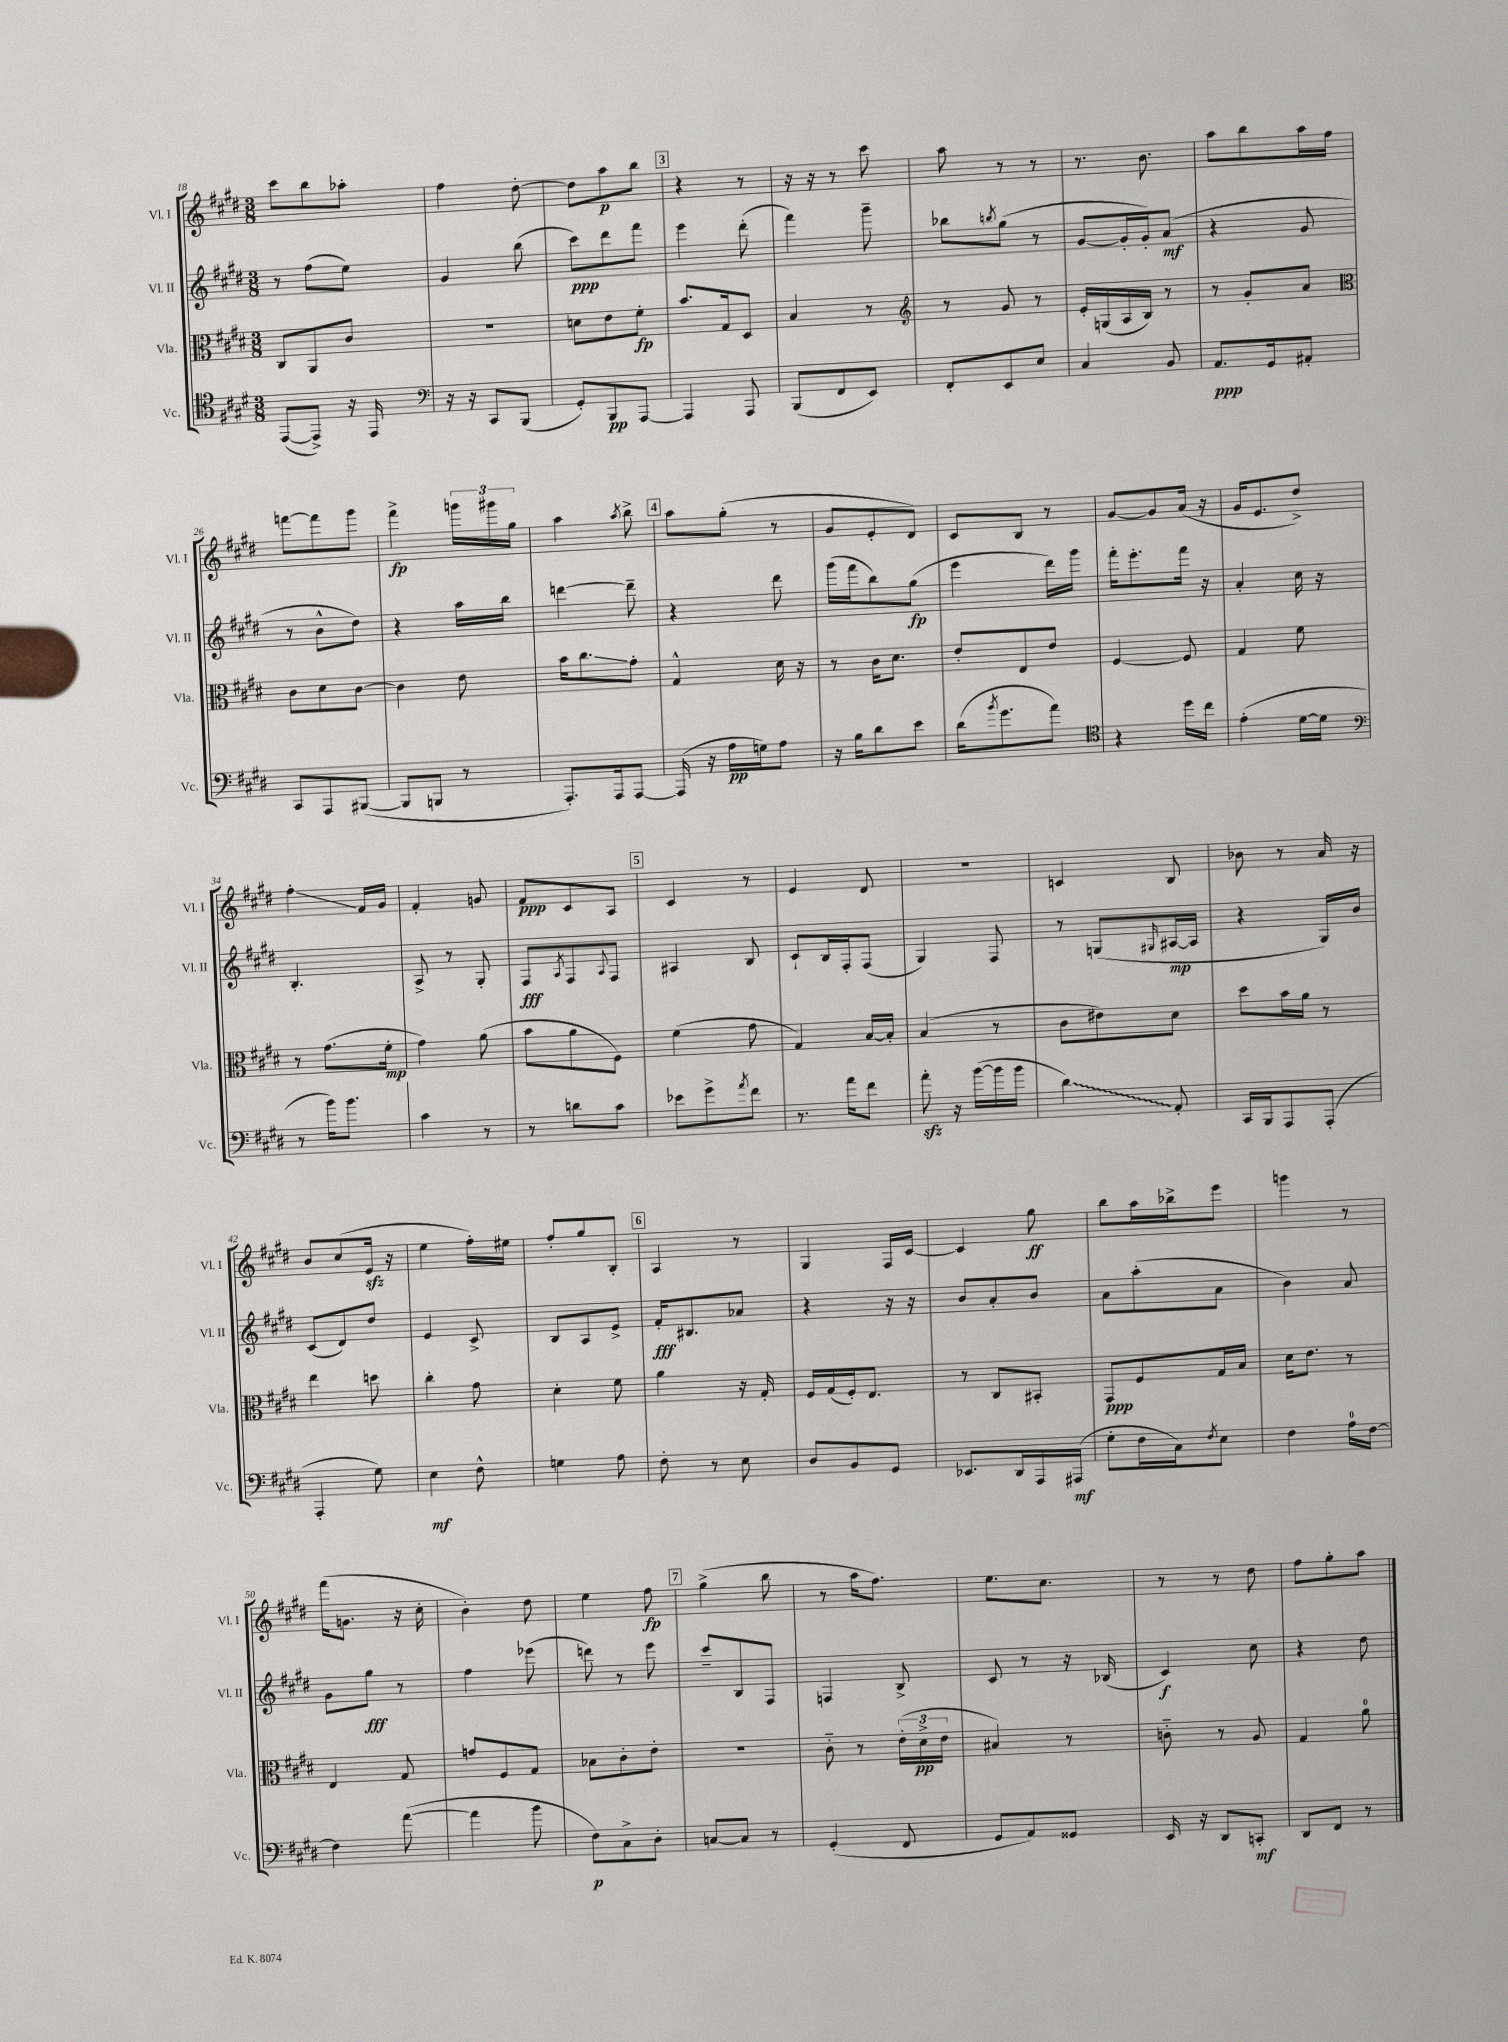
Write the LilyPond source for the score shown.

<<
\new StaffGroup <<
\new Staff = "s0" \with { instrumentName = "Vl. I" shortInstrumentName = "Vl. I" } {
    \clef treble \key e \major \numericTimeSignature \time 3/8
    cis'''8 b''8 aes''8-. |
    fis''4 dis''8~-. |
    dis''8 a''8\p b''8 |
    \mark \markup { \box "3" } r4 r8 |
    r16 r16 r8 cis'''8 |
    a''8 r8 r8 |
    r8. b'8. |
    a''8 b''8 a''16 fis''16 |
    f'''8~ f'''8 gis'''8 |
    fis'''4->\fp \tuplet 3/2 { g'''16 gis'''16 gis''16 } |
    a''4 \acciaccatura { a''8 } b''8-> |
    \mark \markup { \box "4" } a''8 gis''8-.( r8 |
    gis'8 e'8-. dis'8) |
    cis'8 b8 r8 |
    gis'8~ gis'8 a'16( r16 |
    gis'16 e'8. dis''8->) |
    fis''4-.\glissando fis'16 gis'16 |
    fis'4-. g'8 |
    fis'8\ppp cis'8 a8 |
    \mark \markup { \box "5" } cis'4 r8 |
    e'4 dis'8 |
    R4. |
    c'4 b8 |
    bes'8 r8 a'16 r16 |
    b'8 cis''8( e'16\sfz r16 |
    e''4 fis''16-.) eis''16 |
    fis''8-. gis''8 b8-. |
    \mark \markup { \box "6" } a4 r8 |
    gis4 fis16 cis'16~ |
    cis'4 gis''8\ff |
    b''8 a''16 bes''16-> e'''8 |
    g'''4 r8 |
    fis'''16( g'8. r16 cis''16-. |
    b'4-.) dis''8 |
    e''4 fis''8\fp |
    \mark \markup { \box "7" } gis''4->( b''8 |
    r8 a''16 fis''8.) |
    e''8. cis''8. |
    r8 r8 dis''8 |
    fis''8 gis''8-. a''8 \bar "|." |
}
\new Staff = "s1" \with { instrumentName = "Vl. II" shortInstrumentName = "Vl. II" } {
    \clef treble \key e \major \numericTimeSignature \time 3/8
    r8 fis''8( e''8) |
    gis'4 b''8( |
    cis'''8\ppp) dis'''8 fis'''8 |
    \mark \markup { \box "3" } e'''4 dis'''8-.( |
    fis'''4) gis'''8-- |
    bes''8 \acciaccatura { b''8 } gis''8( r8 |
    gis'8~ gis'16-. gis'16-.) a'8\mf( |
    r4 gis'8 |
    r8 b'8-^ dis''8) |
    r4 a''16 b''16 |
    d'''4~ d'''8-- |
    \mark \markup { \box "4" } r4 dis'''8 |
    gis'''16( fis'''16 b''8) gis''8\fp( |
    e'''4 dis'''16) gis'''16 |
    fis'''16-. e'''8.-. fis'''16 r16 |
    a'4-. cis''16 r16 |
    b4.-. |
    a8-> r8 gis8-. |
    fis8\fff \acciaccatura { a8 } fis8 \appoggiatura { a8 } fis8 |
    \mark \markup { \box "5" } ais4 b8 |
    cis'8-! b16 fis16-. fis8( |
    gis4) fis8 |
    r8 g8( \grace { gis16 } ais16~\mp ais16 |
    r4 gis16) b'16 |
    cis'8( dis'8) dis''8 |
    e'4 cis'8-> |
    b8 a8 e'8-> |
    \mark \markup { \box "6" } fis'16-.\fff bis8. aes'8 |
    r4 r16 r16 |
    b'8 a'8-. b'8 |
    a'8 a''8-.( a'8 |
    b'4) a'8 |
    gis'8 gis''8\fff r8 |
    fis''4 ees'''8( |
    d'''8) r8 e'''8 |
    \mark \markup { \box "7" } cis'''8-- b8 fis8 |
    f4 b8-> |
    cis'8 r8 r16 bes16( |
    cis'4\f) cis''8 |
    r4 dis''8 \bar "|." |
}
\new Staff = "s2" \with { instrumentName = "Vla." shortInstrumentName = "Vla." } {
    \clef alto \key e \major \numericTimeSignature \time 3/8
    cis8 a,8 cis'8 |
    R4. |
    d'8 e'8 fis'8-.\fp |
    \mark \markup { \box "3" } b'8. gis16 dis8 |
    b4 r8 |
    \clef treble r8 gis'8 r8 |
    e'16-. g16( a16 b16) r8 |
    r8 gis'8-. a'8 |
    \clef alto cis'8 dis'8 cis'8~ |
    cis'4 e'8 |
    b'16 cis''8.\glissando gis'8-. |
    \mark \markup { \box "4" } gis4-^ dis'16 r16 |
    r8 cis'16 dis'8. |
    e'8-. e8 e'8 |
    fis4~ fis8 |
    gis4 fis'8 |
    r8 gis'8.( fis'16-.\mp |
    gis'4) a'8( |
    b'8 a'8 fis8) |
    \mark \markup { \box "5" } fis'4( gis'8 |
    gis4) b16~ b16-. |
    b4( r8 |
    cis'8 eis'8) dis'8 |
    dis''8 b'16 a'16 r8 |
    e''4 d''8 |
    cis''4-. gis'8 |
    dis'4-. fis'8 |
    \mark \markup { \box "6" } a'4 r16 gis16-. |
    fis16 gis16( fis16-.) e8. |
    r8 cis8 bis,8-. |
    gis,8\ppp fis8 gis16 b16 |
    dis'16 e'8. r8 |
    e4 gis8 |
    g'8 fis8 gis8 |
    bes8 cis'8-. e'8-. |
    \mark \markup { \box "7" } R4. |
    cis'8-_ r8 \tuplet 3/2 { e'16-.( dis'16->\pp e'16 } |
    bis4) r8 |
    c'8-_ r8 a8 |
    gis4 a'8-0 \bar "|." |
}
\new Staff = "s3" \with { instrumentName = "Vc." shortInstrumentName = "Vc." } {
    \clef tenor \key e \major \numericTimeSignature \time 3/8
    e,8~( e,8->) r16 e,16 |
    \clef bass r16 r16 cis,8 b,,8( |
    gis,8-.) b,,8\pp a,,8~ |
    \mark \markup { \box "3" } a,,4 a,,8 |
    b,,8( fis,8 e,8) |
    fis,8-. e,8 e8 |
    cis4 b,8 |
    a,8.\ppp gis,16 ais,8-. |
    cis,8 a,,8 bis,,8~( |
    bis,,8 b,,8 r8 |
    a,,8.-.) a,,16 a,,8~ |
    \mark \markup { \box "4" } a,,16( r16 a16\pp g16) a8 |
    r16 b16 dis'8 e'8 |
    dis'16( \acciaccatura { b'8 } gis'8. a'8) |
    \clef tenor r4 dis''16 cis''16 |
    e'4-.( dis'16~ dis'16 |
    \clef bass r8 b'16) b'8. |
    cis'4 r8 |
    r8 d'8 cis'8 |
    \mark \markup { \box "5" } ees'8 gis'8-> \acciaccatura { a'8 } fis'8 |
    r8. a'16 fis'8 |
    a'8-.\sfz r16 b'16~( b'16 b'16 |
    \once \override Glissando.style = #'zigzag dis'4\glissando) a,8-. |
    cis,16 b,,16 a,,8 a,,8-.( |
    a,,4-. gis8) |
    e4\mf fis8-^ |
    g4 a8 |
    \mark \markup { \box "6" } fis8-. r8 e8 |
    dis8 b,8 gis,8 |
    ees,8. dis,16 a,,16 ais,,16\mf( |
    gis8-. fis16 cis16) \acciaccatura { fis8 } e8 |
    fis4 a16-0 fis16~ |
    fis4 a'8~( |
    a'4 b'8 |
    fis8\p) cis8-> dis8-. |
    \mark \markup { \box "7" } c8~ c8 r8 |
    gis,4-.( fis,8 |
    gis,8 a,8) gisis,8 |
    e,16 r16 dis,8 c,8-.\mf |
    dis,8 fis,8 r8 \bar "|." |
}
>>
>>
\layout { \context { \Score currentBarNumber = #18 } }
